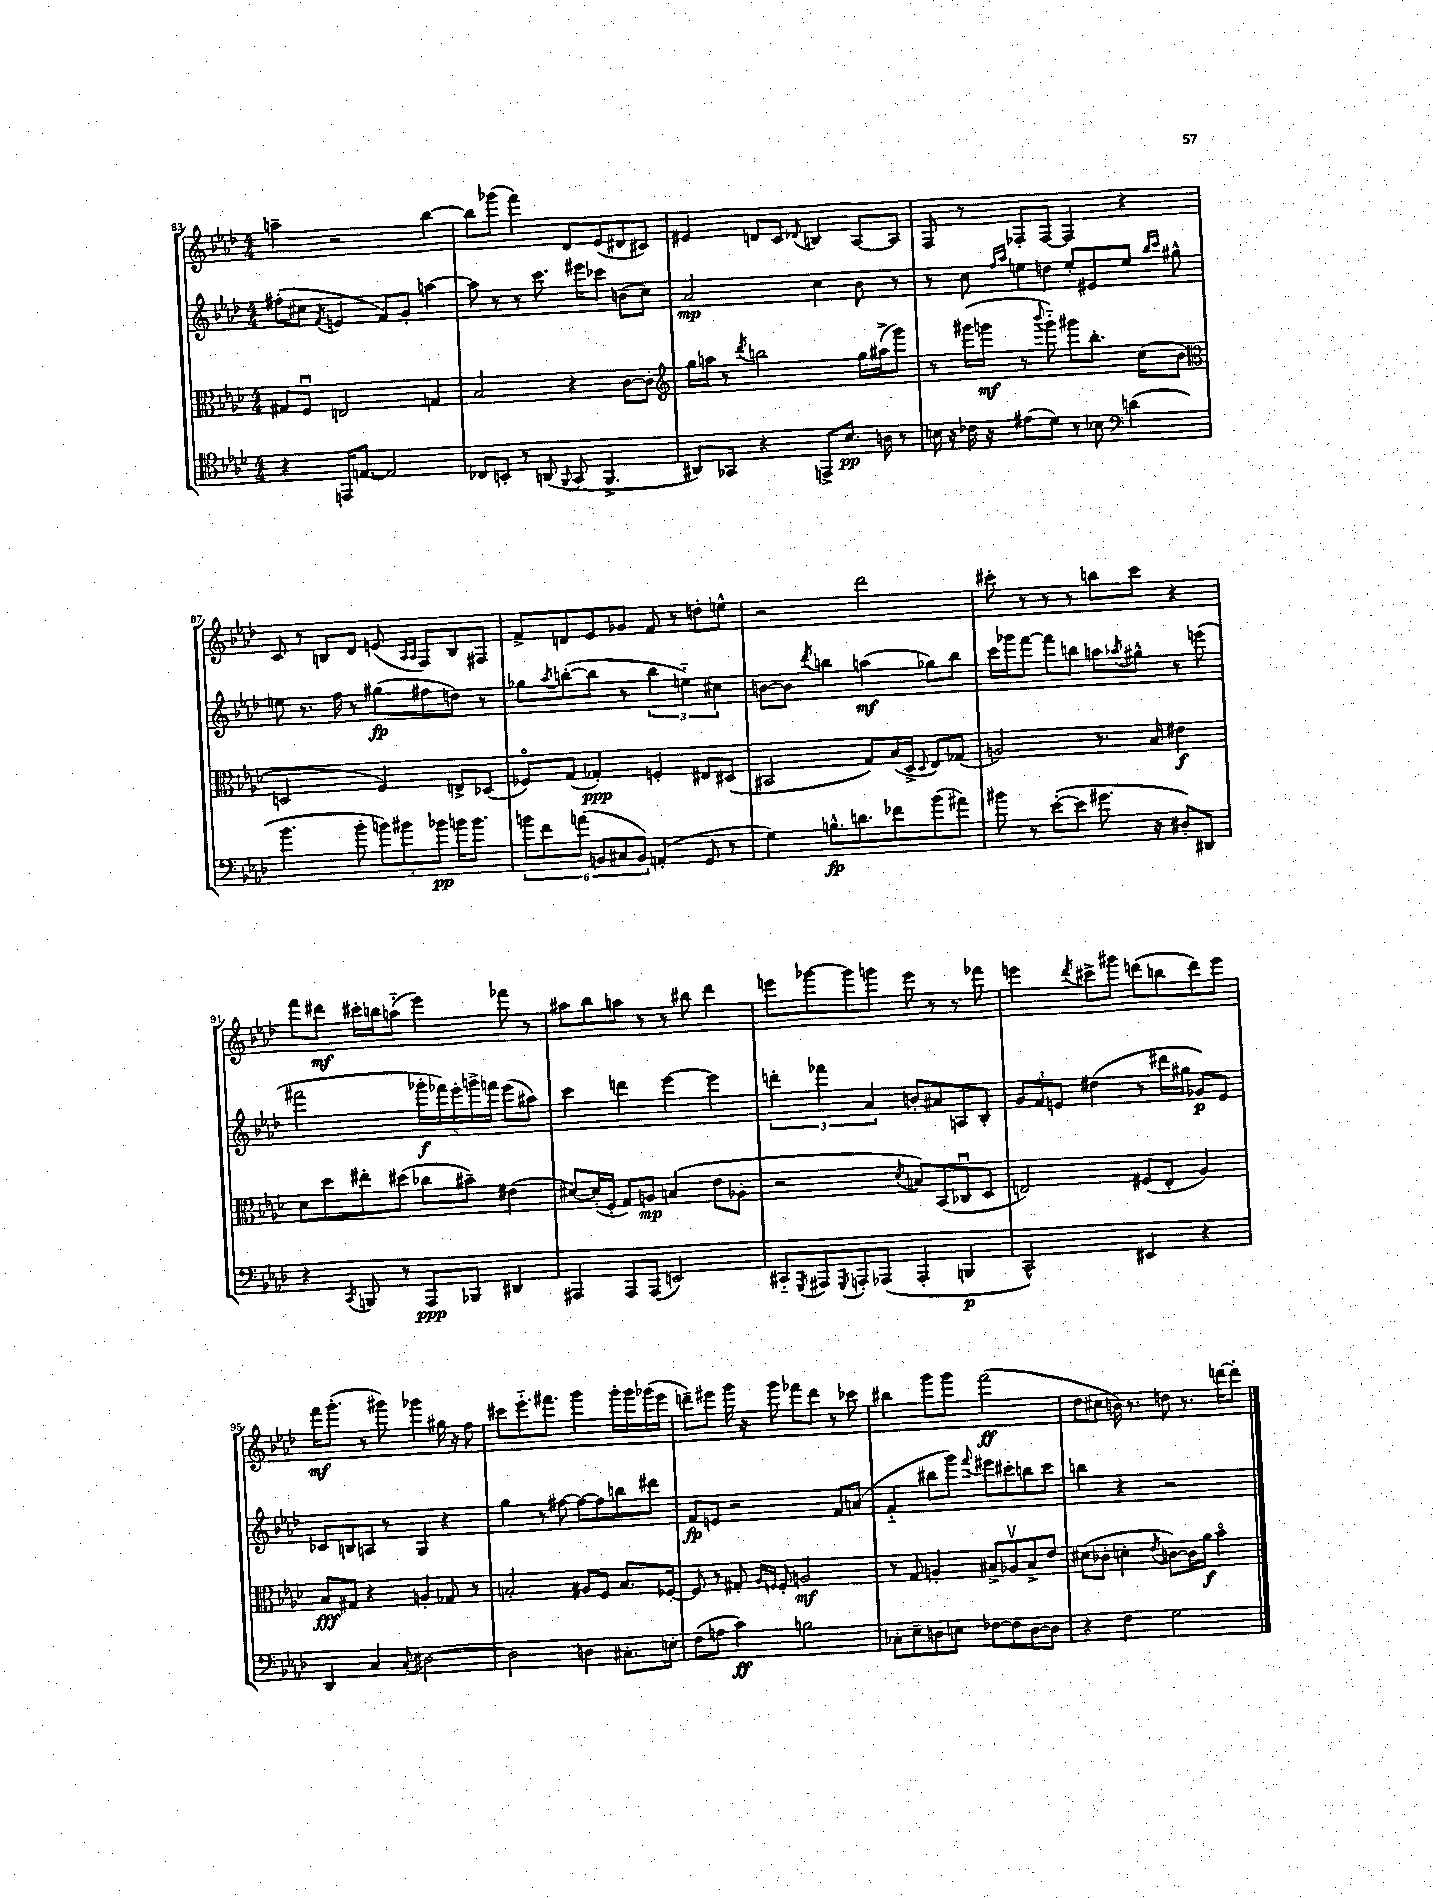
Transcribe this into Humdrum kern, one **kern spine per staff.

**kern	**kern	**kern	**kern
*staff4	*staff3	*staff2	*staff1
*clefC4	*clefC3	*clefG2	*clefG2
*k[b-e-a-d-]	*k[b-e-a-d-]	*k[b-e-a-d-]	*k[b-e-a-d-]
*M4/4	*M4/4	*M4/4	*M4/4
4r	8G#	(8ff#'	4aa~
.	8Fu	8cc#	.
.	.	8qf	.
16EE	2E	4e	2r
[8.E	.	.	.
2E]	.	8f)	.
.	.	8g'	.
.	4G	[4aa	[4bb-
=	=	=	=
8C-	2B-	8aa]	8bb-]
8BB'	.	8r	(8ggg-
8r	.	8r	4fff)
(8AA	.	8.ccc	.
8qqFF	.	.	.
8GG	4r	.	8d-
.	.	16eee#	.
4.FF^	.	8ccc-	(8e-
.	[8c	(8b	8d#
.	8c']	8cc)	8c#)
=	=	=	=
*	*clefG2	*	*
8AA#)	16gg	2a-	4e#
.	16aa	.	.
8GG-	8r	.	.
.	8qddd-	.	.
4r	2bb	.	8d
.	.	.	8c
.	.	.	8qqd-
8EE^	.	4cc	4B
8.B-	.	.	.
.	16gg	8b-	[8A-
16A	(16aa#^	.	.
8r	8ggg)	8r	8A-]
=	=	=	=
16B	8r	8r	8F
16r	.	.	.
16c-	(16ggg#	8cc	8r
16r	16ggg	.	.
.	.	16qqff	.
.	.	16qqaa-	.
(8e#	8r	8ee	8F-'
.	8qqbbb-	.	.
8d-)	8ggg'~)	8dd	[8F-
8r	8ggg#	8ee'	4F-]
8B-	8.bb-'	8e#	.
*clefF4	*	*	*
(4d	.	8ee	4r
.	(16cc	.	.
.	.	16qqbb-	.
.	.	16qqccc	.
.	8b-	8gg#^^	.
=	=	=	=
*	*clefC3	*	*
4.b-	2D	8ee	8c
.	.	8.r	8r
.	.	.	8B
.	.	16ff	.
8b-'	.	8r	8d-
12b)	4F)	(8gg#	(8e
12b#	.	.	.
.	.	.	16qqA-
.	.	.	16qqA-
.	.	8ff#	8F)
12b-	.	.	.
16b	8E^	8dd)	8B
8.b	.	.	.
.	(8D-	8r	8F#
=	=	=	=
12b	8F-o)	8gg-	8f^
12f	.	.	.
.	.	8qaa-	.
.	(8G	([8bb'	8d
(12a	.	.	.
12BB	4G-')	8bb]	8e-
12C#	.	.	.
.	.	8r	8g-
12BB)	.	.	.
(4AA'	4F'	6bb	8f
.	.	.	8r
.	.	6ee'~)	.
8GG	8E#	.	8dd'
.	.	6cc#	.
8r	(8D#	.	8ee^^
=	=	=	=
4G)	2BB#	[8b	2r
.	.	8b]	.
.	.	8qddd-	.
8.B^^	.	4bb	.
8.d	.	.	.
.	8G)	(4aa	2ddd-
8f-	(16B-	.	.
.	16D-^	.	.
.	8qqD-	.	.
(8b-	8E-)	8gg-)	.
8a#)	(8G-	8bb	.
=	=	=	=
8b#	2A)	16ccc	8ccc#'
.	.	16ggg-	.
8r	.	[8fff	8r
([8e-'	.	8fff]	8r
8e-]	.	8bb	8r
8.g#	8.r	8aa	8bb
.	.	8qaa-	.
.	.	8gg#^^	8ccc#
16r	16B-	.	.
8D#')	4e#	8r	4r
8DD#	.	(8eee	.
=	=	=	=
4r	8d-	2fff#	8fff
.	8dd-	.	8ddd#
8qCC	.	.	.
8BBB	8ee#'	.	16ccc#'
.	.	.	16bb
8r	(8dd#	.	(8aa'~
8AAA-	8cc-	20ggg-'	4eee-)
.	.	20fff-)	.
.	.	20eee-'	.
8BBB-	8b#~)	.	.
.	.	20ggg^	.
.	.	20fff	.
4DD#	(4e#	(8eee-	8fff-
.	.	8aa#)	8r
=	=	=	=
4AAA#	[8d#)	4ccc	8aa#
.	(16d#']	.	8bb-
.	16F'	.	.
8AAA#	8G)	4ddd	8aa
(8AAA#	8A	.	8r
2EE)	(4B	[4eee-	8r
.	.	.	8bb#
.	8e-	4eee-]	4ddd-
.	8A-'	.	.
=	=	=	=
8CC#'~	2r	6ddd'	8eee
8qGGG	.	.	.
8AAA#	.	.	[8ggg-
.	.	6fff-	.
8qGGG	.	.	.
8AAA'	.	.	8ggg-]
.	.	6a-	.
(8AAA-	.	.	8ggg
.	8qd-	.	.
4AAA-'	8B)	8b'	8eee
.	(8BB-	8a#	8r
4BBB	8C-u	8A	8r
.	8D-	8B-'	8fff-
=	=	=	=
2CC^^)	2E)	12g	4eee
.	.	12f	.
.	.	12e	.
.	.	.	8qddd-
.	.	(4dd#	8ccc#^
.	.	.	8ggg#
4EE#	(8F#	8r	(8ddd
.	8E'	16ddd#	8bb
.	.	16gg#	.
4r	4A-)	8g-)	8ddd)
.	.	8e	8eee
=	=	=	=
4DD-	8B-	8c-	16fff
.	.	.	(8.ggg'
.	8G#	8B	.
4C	4r	8A	8r
.	.	8r	8ggg#)
8qqC	.	.	.
[2D#	4A'	4G	4ggg-
.	8G-	4r	16gg#
.	.	.	16r
.	8r	.	8ff
=	=	=	=
2D#]	2B'	4gg	8ccc#
.	.	.	8.eee-'~
.	.	8r	.
.	.	.	8.fff#
.	.	[8ff#	.
4D	8A#	8ff#_	4ggg
.	8F	8ff#]	.
8.C#'	8.B	8bb	16ggg'
.	.	.	16ggg
.	.	8ddd#	(16ggg-
16E'	[16F-'	.	16eee-
=	=	=	=
(8F	8F-]	8f	8ddd~)
8A	8r	8e	8eee#
4c)	8G#'	2r	16ggg
.	.	.	16r
.	16qqA-	.	.
.	16qqF	.	.
.	8F'	.	8ggg
2B	2A	.	8fff-
.	.	.	8ddd
.	.	8f	8r
.	.	(8a	8ccc-
=	=	=	=
8C-'	8r	4f'~	4bb#
8E-~	8G	.	.
8D	4A'	8bb#	8ggg
8E	.	8ggg)	8ggg
.	.	8qqfff	.
[8F-	8B#^	8eee#	(2fff
8F-]	8A-v	8ccc#'	.
[8D	8B#^	8bb	.
8D]	8e-	8ccc#	.
=	=	=	=
4r	(8d#	4bb	8dd-
.	8c-'	.	8cc#
4F	4d'	4r	16b)
.	.	.	8.r
.	8qe-	.	.
2G	[8c)	2r	8dd
.	16c]	.	8.r
.	16a-	.	.
.	4b-o	.	.
.	.	.	[16ddd
.	.	.	8ddd']
==	==	==	==
*-	*-	*-	*-
